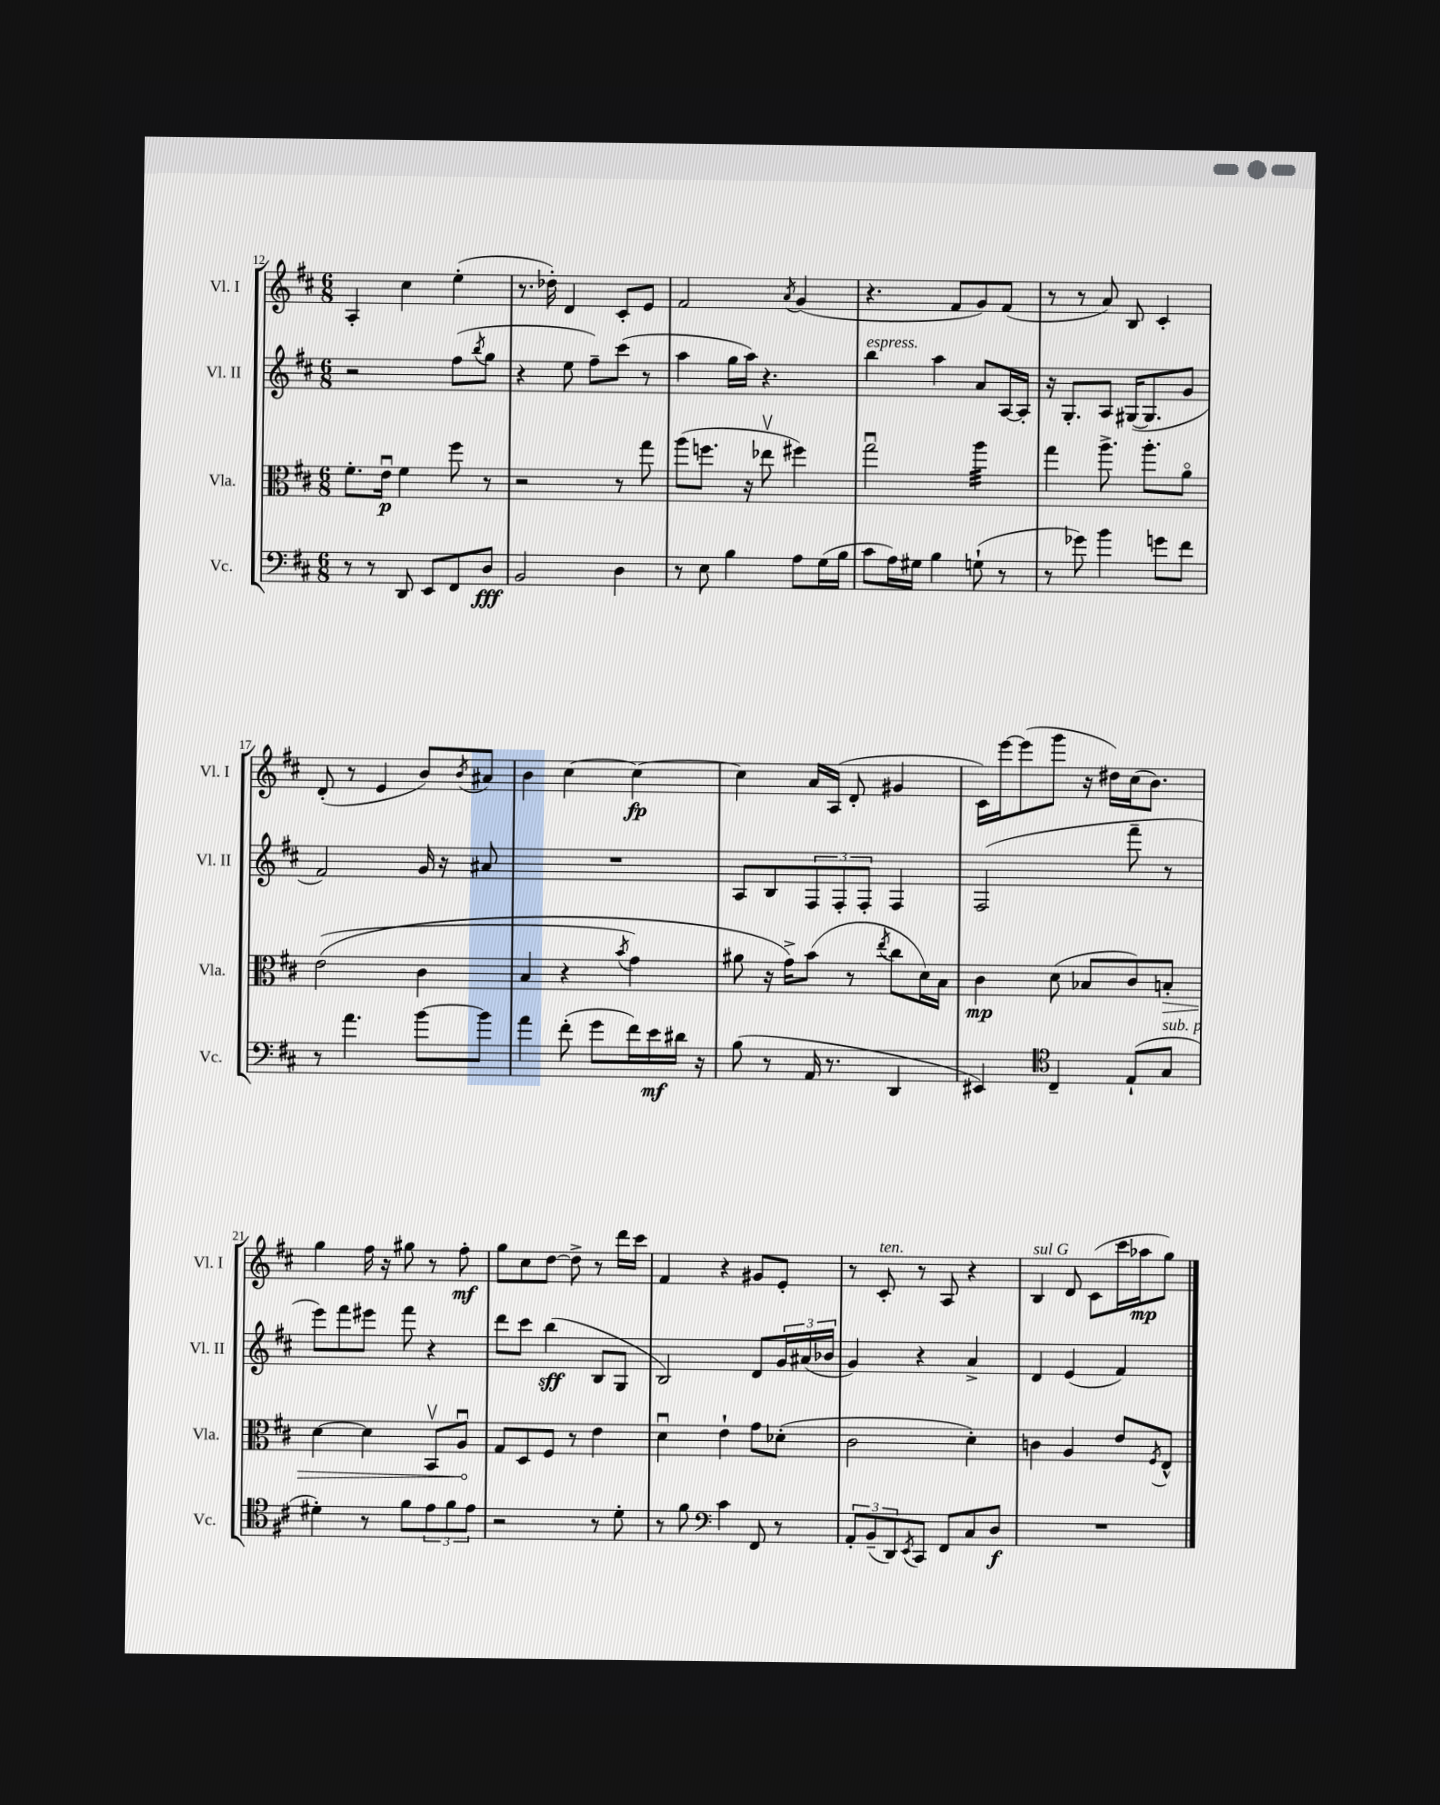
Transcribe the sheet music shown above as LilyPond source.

<<
\new StaffGroup <<
\new Staff = "s0" \with { instrumentName = "Vl. I" shortInstrumentName = "Vl. I" } {
    \clef treble \key d \major \numericTimeSignature \time 6/8
    a4-. cis''4 e''4-.( |
    r8. des''16-.) d'4 cis'8-. e'8 |
    fis'2 \acciaccatura { a'8 } g'4( |
    r4. fis'8 g'8) fis'8( |
    r8 r8 a'8) b8 cis'4-. |
    d'8-.( r8 e'4 b'8) \acciaccatura { b'8 } ais'8 |
    b'4 cis''4~ cis''4~\fp |
    cis''4 a'16 a16( d'8-. gis'4 |
    cis'16) e'''16~ e'''8( g'''8 r16 dis''16) cis''16( b'8.) |
    g''4 fis''16 r16 gis''8 r8 fis''8-.\mf |
    g''8 cis''8 d''8~ d''8-> r8 d'''16 cis'''16 |
    fis'4 r4 gis'8 e'8-. |
    r8 cis'8-.^\markup { \italic "ten." } r8 a8 r4 |
    b4^\markup { \italic "sul G" } d'8 cis'8( cis'''16 aes''16\mp g''8) \bar "|." |
}
\new Staff = "s1" \with { instrumentName = "Vl. II" shortInstrumentName = "Vl. II" } {
    \clef treble \key d \major \numericTimeSignature \time 6/8
    r2 fis''8( \acciaccatura { b''8 } g''8 |
    r4 e''8 fis''8--) cis'''8( r8 |
    a''4 g''16 a''16) r4. |
    b''4^\markup { \italic "espress." } a''4 a'8 a16~ a16-. |
    r16 g8.-. a8 gis16~( gis8. g'8 |
    fis'2) g'16 r16 ais'8 |
    R2. |
    a8 b8 \tuplet 3/2 { fis8 fis8-. fis8-. } fis4 |
    fis2( fis'''8-- r8 |
    e'''8) fis'''8 eis'''8 fis'''8 r4 |
    d'''8 cis'''8 b''4\sff( b8 g8 |
    b2) d'8 \tuplet 3/2 { g'16 ais'16( bes'16 } |
    g'4) r4 a'4-> |
    d'4 e'4( fis'4) \bar "|." |
}
\new Staff = "s2" \with { instrumentName = "Vla." shortInstrumentName = "Vla." } {
    \clef alto \key d \major \numericTimeSignature \time 6/8
    fis'8.-. e'16\downbow\p fis'4 fis''8 r8 |
    r2 r8 g''8 |
    a''8( f''8. r16 ees''8\upbow fis''4) |
    g''2\downbow a''4:32 |
    g''4 a''8.-> a''8.-. a'8\flageolet |
    e'2(\( cis'4 |
    b4 r4 \acciaccatura { b'8 } g'4) |
    ais'8 r16 g'16->\) b'8( r8 \acciaccatura { e''8 } cis''8 d'16) b16 |
    cis'4\mp d'8( bes8 cis'8) \once \override Hairpin.circled-tip = ##t b8-.\> |
    d'4~ d'4 b,8\upbow a8\downbow\! |
    g8 d8 fis8 r8 e'4 |
    d'4\downbow e'4-! g'8 des'8-.( |
    cis'2 d'4-.) |
    c'4 a4 e'8 \acciaccatura { fis8 } e8-^ \bar "|." |
}
\new Staff = "s3" \with { instrumentName = "Vc." shortInstrumentName = "Vc." } {
    \clef bass \key d \major \numericTimeSignature \time 6/8
    r8 r8 d,8 e,8 fis,8 d8\fff |
    b,2 d4 |
    r8 e8 b4 a8 g16( b16 |
    cis'8 a16) gis16 b4 g8-!( r8 |
    r8 ges'8) b'4 g'8 fis'8 |
    r8 a'4. b'8~ b'8 |
    a'4 fis'8-.( g'8 fis'16) e'16\mf dis'16 r16 |
    b8( r8 a,16 r8. d,4 |
    eis,4) \clef tenor cis4-- e8-!( g8^\markup { \italic "sub. p" } |
    dis'4-.) r8 fis'8 \tuplet 3/2 { e'8 fis'8 e'8 } |
    r2 r8 d'8-. |
    r8 fis'8 \clef bass cis'4 fis,8 r8 |
    \tuplet 3/2 { a,8-. b,8--( d,8) } \acciaccatura { e,8 } cis,8 fis,8 cis8 d8\f |
    R2. \bar "|." |
}
>>
>>
\layout { \context { \Score currentBarNumber = #12 } }
